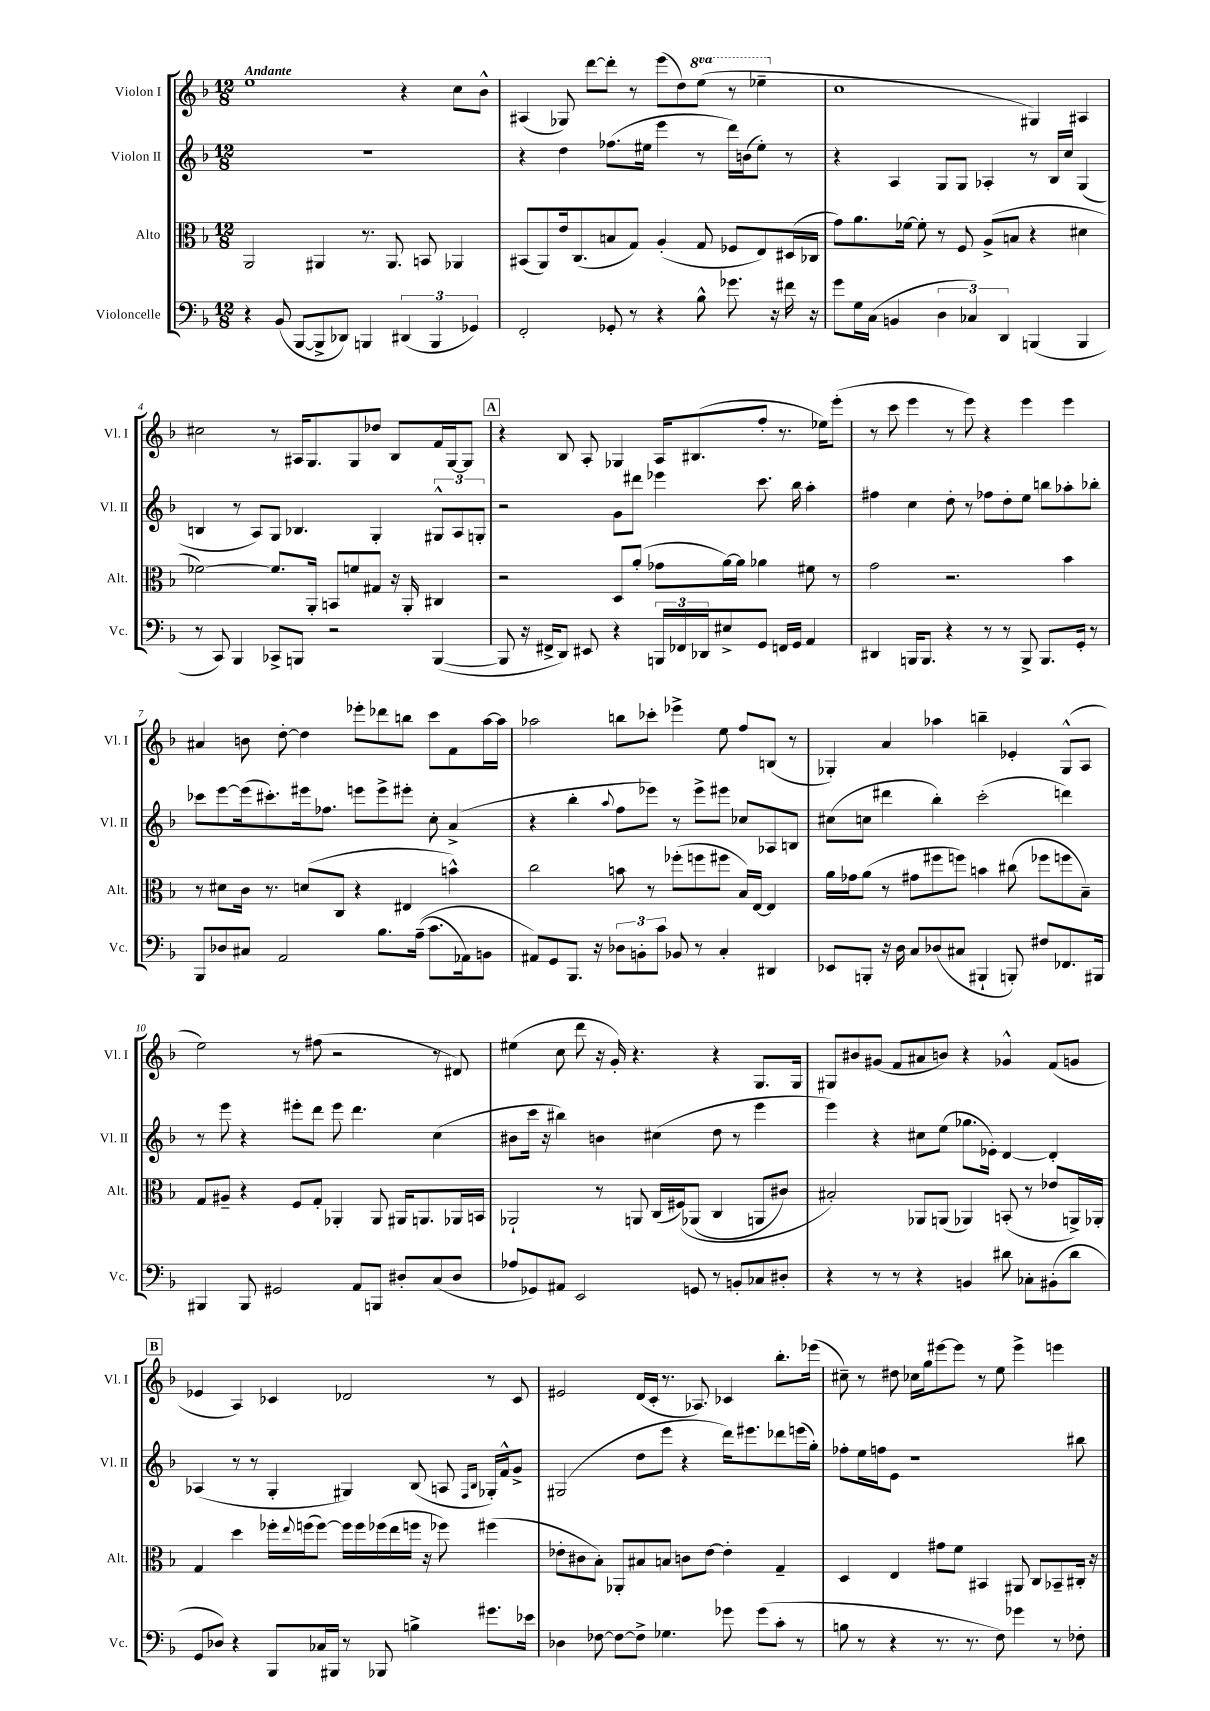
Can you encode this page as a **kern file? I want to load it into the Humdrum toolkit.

**kern	**kern	**kern	**kern
*part4	*part3	*part2	*part1
*staff4	*staff3	*staff2	*staff1
*I"Violoncelle	*I"Alto	*I"Violon II	*I"Violon I
*I'Vc.	*I'Alt.	*I'Vl. II	*I'Vl. I
*clefF4	*clefC3	*clefG2	*clefG2
*k[b-]	*k[b-]	*k[b-]	*k[b-]
*M12/8	*M12/8	*M12/8	*M12/8
=1	=1	=1	=1
!	!	!	!LO:TX:a:B:t=Andante
4r	2AA/	1.r	1ee
(8BB-/	.	.	.
[8BBB-/L	.	.	.
8BBB-^/]	4AA#X/	.	.
8DD-X/J)	.	.	.
4BBBn/	8.r	.	.
.	8.AA#/	.	.
(6DD#X/	.	.	4r
.	8BBn/	.	.
6BBB/	.	.	.
.	4AA-X/	.	8cc\L
6GG-X/)	.	.	.
.	.	.	8b-^^\J
=2	=2	=2	=2
2FF'/	(8BB#X/L	4r	(4A#X/
.	8AA/)	.	.
.	16e/k	4dd\	8G-X/)
.	(8.C/	.	.
.	.	.	[8ddd\L
8GG-X'/	8Bn/	(8.ff-X\L	8ddd'\J]
8r	8G/J)	.	8r
.	.	16ee#X\Jk	.
4r	(4A'/	4eee\	(8eee\L
.	.	.	8dd\)
*	*	*	*8va
8B-^^\	8G/	8r	(8eee\J
8.g-X\	8F-X/L	16ddd\LL)	8r
.	.	(16bn\J	.
.	8E/)	8ee#'\J)	4eee-X~\
16r	.	.	.
16f#X\	(16D#X/L	8r	.
16r	16C-X/JJ	.	.
=3	=3	=3	=3
*	*	*	*X8va
8g\L	8g\L)	4r	1cc
16G\L	8.a\	.	.
(16C\JJ	.	.	.
4BBn/	.	4A/	.
.	[16f-X\Jk	.	.
.	8f-'\]	.	.
6D\	8r	8G/L	.
.	8F/	8G/J	.
6C-X/)	.	.	.
.	(8A^/L	4A-X'/	.
6DD/	.	.	.
.	8Bn/J	.	.
(4BBBn/	4r	8r	4G#X/)
.	.	16B-/LL	.
.	.	16cc/JJ	.
4BBB/	4d#X\	(4G/	4A#X/
!!LO:LB:g=z
=4	=4	=4	=4
8r	[2f-X\)	4Bn/	2cc#X\
8CC/)	.	.	.
4BBB-/	.	8r	.
.	.	8A/L)	.
8CC-X^/L	8.f-/L]	8G/J	8r
8BBBn/J	.	4.B-X/	16A#X/KL
.	16AA'/Jk	.	8.G/
2r	8BBn/L	.	.
.	8fn/	.	8G/
.	8G#X/J	4G'/	8dd-X/J
.	16r	.	8B-/L
.	16AA'/	.	.
([4BBB/	4C#X/	12G#X^^/L	16f/L
.	.	.	[16G/J
.	.	12A/	.
.	.	.	8G/J]
.	.	12Gn'/J	.
!!LO:REH:place=s1:t=A
=5	=5	=5	=5
8BBB/]	2r	2r	4r
16r	.	.	.
16FF#X^/KL	.	.	.
8DD/J)	.	.	8B-/
8EE#X/	.	.	8A'/
4r	8D/L	8g\L	4G-X/
.	(8a'/J	8ddd#X\J	.
24BBBn/LL	8g-X\L	4eee-X\	16A/KL
24FF-X/	.	.	.
.	.	.	(8.B#X/
24DD-X/J	.	.	.
8E#X^/	[16a\L)	.	.
.	16a\JJ]	.	.
8GG/J	4a-X\	8.ccc\	8ff'/J
16FFn/LL	.	.	8.r
16GG/JJ	.	16bb-\	.
4AA/	8f#X\	4aa'\	.
.	.	.	16ee-X\KL)
.	8r	.	(8eee'\J
=6	=6	=6	=6
4DD#X/	2g\	4ff#X\	8r
.	.	.	8ccc\
16BBBn/KL	.	4cc\	4eee\
8.BBB/J	.	.	.
4r	2.r	8dd'\	8r
.	.	8r	8eee\)
8r	.	8ff-X\L	4r
8r	.	8dd'\	.
8BBB^/	.	8ee\J	4eee\
8.BBB/L	.	8bbn\L	.
.	4b-\	8aa-X'\	4eee\
16GG'/Jk	.	.	.
8r	.	8bb-X'\J	.
!!LO:LB:g=z
=7	=7	=7	=7
8BBB-/L	8r	8ccc-X\L	4a#X/
8D-X/	8d#X\L	[8eee\	.
8C#X/J	16c\Jk	(16eee\k]	8bn\
.	8.r	8.ccc#X'\)	.
2AA/	.	.	[8dd'\
.	(8dn/L	16eee#X\k	4dd\]
.	.	8.ff-X\J	.
.	8C/J	.	.
.	4r	8eeen\L	8eee-X'\L
8.B-\L	.	8eee^\	8ddd-X\
.	4E#X/	8eee#X'\J	8bbn\J
((16A~\Jk	.	.	.
8.c\L	.	8cc'\	8ccc\L
.	4bn^^\)	(4a^/	8f\
16AA-X\k)	.	.	.
8BBn\J	.	.	[16aa\L
.	.	.	16aa\JJ]
=8	=8	=8	=8
8AA#X/L)	2cc\	4r	2aa-X\
8GG/	.	.	.
8.BBB-/J	.	4bb-'\	.
16r	.	.	.
.	.	8qqaa/	.
12D-X\L	8bn\	8ff\L	8bbn\L
12BBn'\	.	.	.
.	8r	8eee-X\J)	8ccc-X'\J
12c\J	.	.	.
8BB-X/	(8ff-X'\L	8r	4eee-X^\
8r	8ffn\	8eee-^\L	.
4C'/	8ff#X\J	8eee#X\J	8ee\
.	16B-/LL)	8cc-X/L	8ff/L
.	[16E/JJ	.	.
4DD#X/	4E/]	8A-X/	(8Bn/J
.	.	8Bn/J	8r
=9	=9	=9	=9
8EE-X/L	16a\LL	(8cc#X\L	4G-X'/)
.	16g-X\J	.	.
8BBBn'/J	(8a\J	8ccn\J	.
16r	8r	4ddd#X\	4a/
16D\	.	.	.
8C/L	8g#X\L	.	.
(8D-X/	8ff#X\	4bb-'\)	4aa-X\
8C#X/J	8ffn\J)	.	.
4BBB#X`/	4bn\	(2ccc'\	4bbn~\
8BBBn'/)	(8cc#X\	.	4e-X'/
8F#X/L	8ff-X\L	.	.
8.FF-X/	8ffn\	4dddn\)	(8G-^^/L
.	8B-~\J)	.	8A/J
16BBB#X/Jk	.	.	.
!!LO:LB:g=z
=10	=10	=10	=10
4BBB#X/	8G/L	8r	2ee\)
.	8A#X~/J	8eee\	.
8BBB#/	4r	4r	.
2GG#X/	.	.	.
.	8F/L	8eee#X'\L	8r
.	8G'/J	8ddd\J	(8ff#X\
.	4AA-X'/	8eee#\	2r
8AA/L	.	4.ddd\	.
8BBBn/J	8AA-/	.	.
8D#X'/L	16AA#X/KL	.	.
.	8.AAn/	.	.
(8C/	.	(4cc\	8r
8D#/J	16AA-X/L	.	8d#X/)
.	16BBn/JJ	.	.
=11	=11	=11	=11
8A-X/L	2AA-X`/	8b#X\L	(4ee#X\
8GG-X/)	.	16ccc\Jk	.
.	.	16r	.
8AA#X/J	.	4bb#X\)	8cc\
2EE/	.	.	8ddd\
.	8r	4bn\	16r
.	.	.	16g'/)
.	8AAn/	.	4.r
.	(16C/LL	(4cc#X\	.
.	(16F#X/J)	.	.
8GGn/	(8AA-X/J	.	.
8r	4C/	8dd\	4r
8BBn'/L	.	8r	.
8C-X/	8AAn/L	4eee\	8.G/L
8D#X'/J	8c#X/J)	.	.
.	.	.	16G/Jk
=12	=12	=12	=12
4r	2B#X'/)	4eee\)	8G#X/L
.	.	.	8b#X/
8r	.	4r	(8g#X/J
8r	.	.	8f/L
4r	8AA-X/L	8cc#X\L	8a#X/
.	(8AAn/J	(8ee\J	8bn/J)
4BBn/	4AA-X/)	8.gg-X\L	4r
.	.	16e-X'\Jk)	.
8d#X\	(8BBn'/	[4d/	4g-X^^/
8C-X'\L	8r	.	.
(8BB#X'\	8e-X/L	4d'/]	(8f/L
8d#\J	16AAn^/L)	.	8gn/J
.	16AA-X'/JJ	.	.
!!LO:LB:g=z
!!LO:REH:place=s1:t=B
=13	=13	=13	=13
8GG/L	4G/	(4A-X/	4e-X/
8D-X/J)	.	.	.
4r	4dd\	8r	4A/)
.	.	8r	.
8BBB-/L	16ff-X'\LL	4G'/	4c-X/
.	8qqee/	.	.
.	(16ffn\J	.	.
16C-X/L	[8ff\J)	.	.
16BBB#X/JJ	.	.	.
8r	16ff\LL]	4G#X/)	2d-X/
.	16ff\	.	.
8BBB-X/	(16ff-X\	.	.
.	16ee\	.	.
4Bn^\	16ffn\JJ	(8B-/	.
.	16r	.	.
.	8ff-X\)	8An/	.
.	.	16qqF/LL	.
.	.	16qqB-/JJ	.
8.g#X\L	(4ff#X\	16G-X'/LL)	8r
.	.	16f^^/J	.
.	.	8g^/J	8c-/
16e-X\Jk	.	.	.
=14	=14	=14	=14
4D-X\	8e-X'\L	(2G#X/	2e#X/
.	8c#X\	.	.
[8F-X\	8B-'\J)	.	.
8F-\L_	8AA-X'/L	.	.
8F-^\J]	8B#X/	8dd\L	(16d/LL
.	.	.	16c'/JJ
4.G-X\	8Bn/J	8eee\J	8.r
.	8cn\L	4r	.
.	.	.	8.A-X/)
.	[8e-\J	.	.
8g-X\	4e-'\]	16ddd\KL)	4c-X/
.	.	8.eee#X\	.
(8g-\L	.	.	.
8c'\J	4G~/	8ddd-X\	8.bb-'\L
8r	.	(16eeen\L	.
.	.	16gg'\JJ)	(16eee-X\Jk
=15	=15	=15	=15
8Bn\	4D/	8ff-X'\L	8cc#X~\)
8r	.	16ee\L	8r
.	.	16ffn\J	.
4r	4E/	8e\J	8dd#X\
.	.	1r	16cc-X\LL
.	.	.	16gg\J
8.r	8g#X\L	.	[8eee#X\
.	8f\J	.	8eee#\J]
8.r	.	.	.
.	4BB#X/	.	8r
8F\)	.	.	8ee\
4g-X\	8AA#X/	.	4eee#^\
.	8C/L	.	.
8r	8BB-X~/	.	4eeen\
8F-X'\	16C#X'/Jk	8bb#X\	.
.	16r	.	.
==	==	==	==
*-	*-	*-	*-
